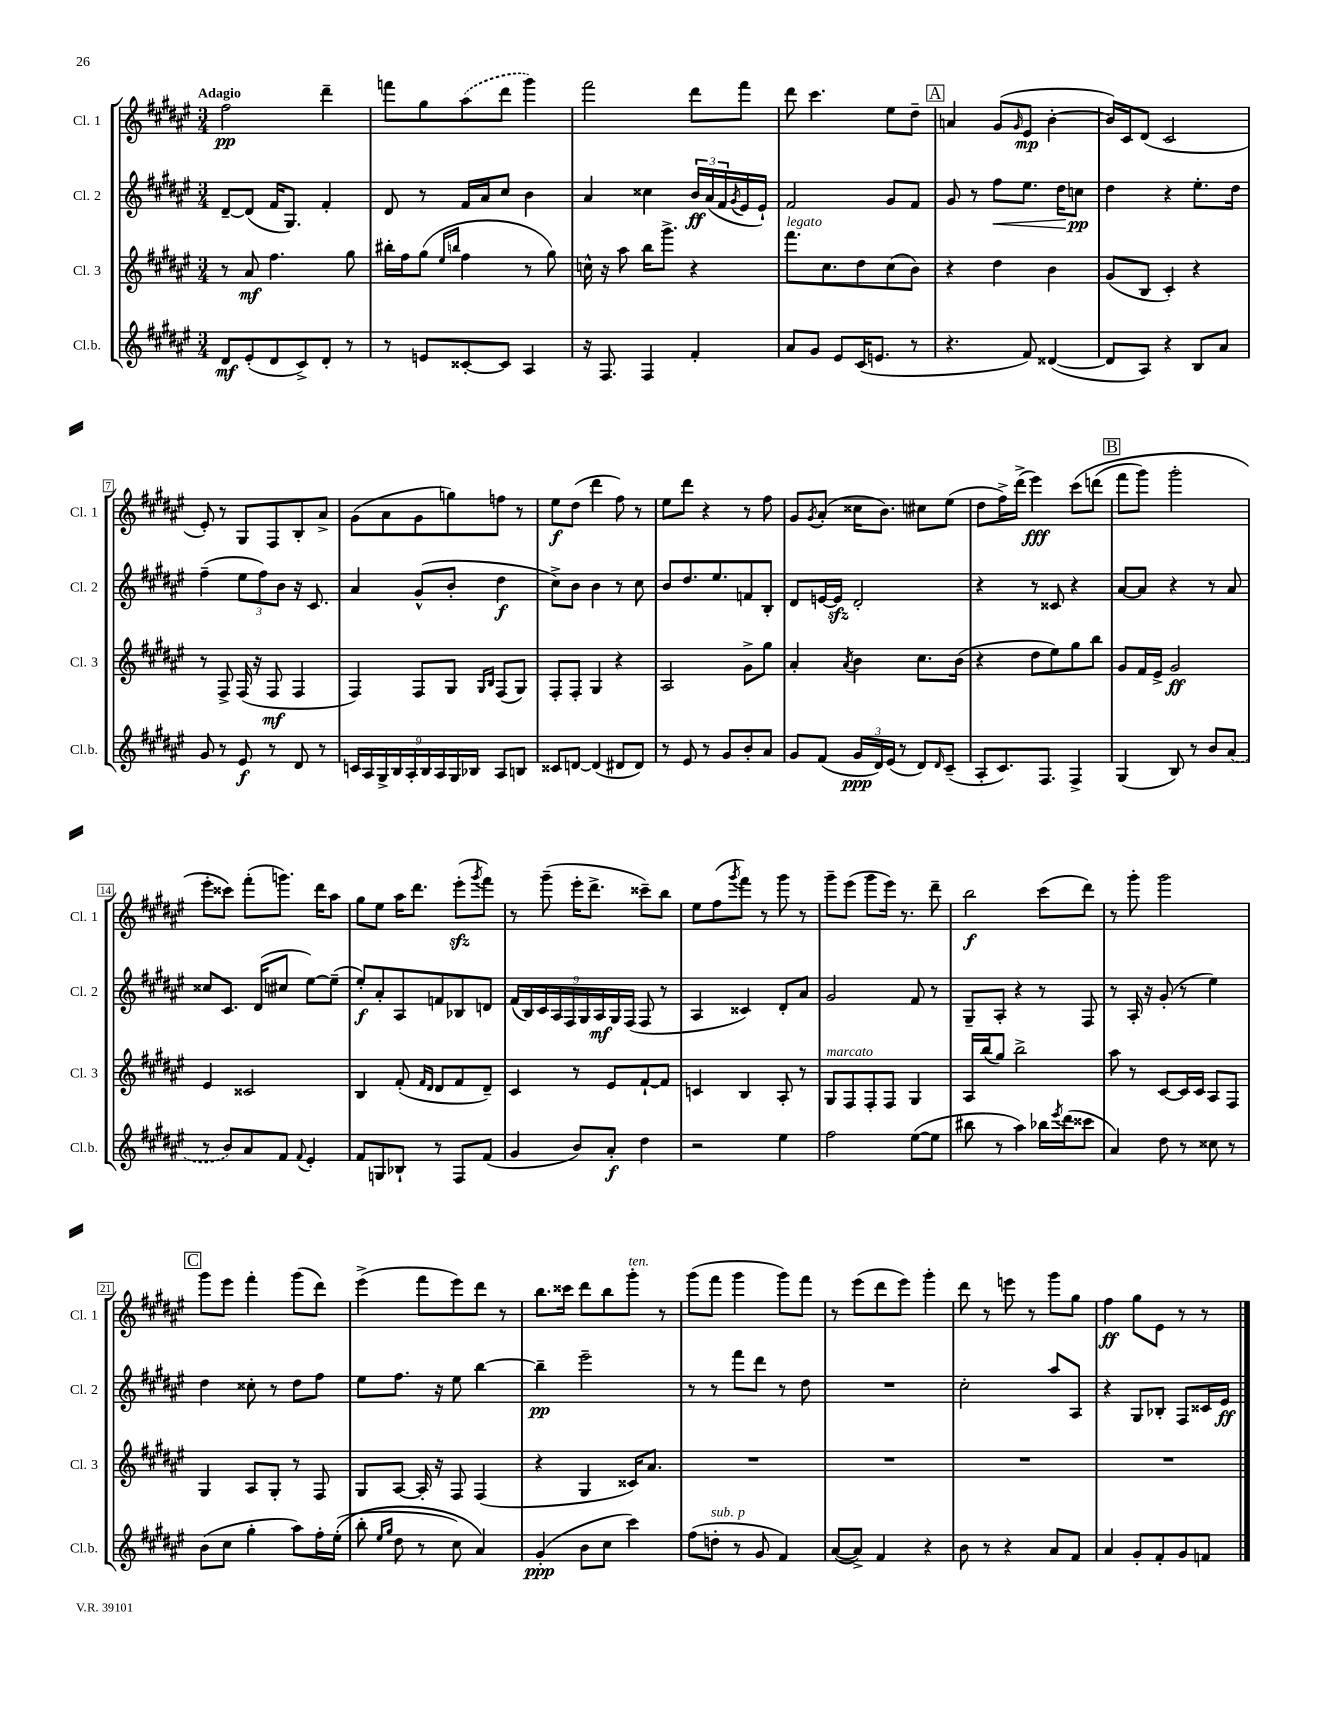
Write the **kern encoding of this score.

**kern	**dynam	**kern	**dynam	**kern	**dynam	**kern	**dynam
*part4	*part4	*part3	*part3	*part2	*part2	*part1	*part1
*staff4	*staff4	*staff3	*staff3	*staff2	*staff2	*staff1	*staff1
*I"Cl.b.	*	*I"Cl. 3	*	*I"Cl. 2	*	*I"Cl. 1	*
*I'Cl.b.	*	*I'Cl. 3	*	*I'Cl. 2	*	*I'Cl. 1	*
*clefG2	*	*clefG2	*	*clefG2	*	*clefG2	*
*k[f#c#g#d#a#e#]	*	*k[f#c#g#d#a#e#]	*	*k[f#c#g#d#a#e#]	*	*k[f#c#g#d#a#e#]	*
*M3/4	*	*M3/4	*	*M3/4	*	*M3/4	*
=1	=1	=1	=1	=1	=1	=1	=1
!	!	!	!	!	!	!LO:TX:a:B:t=Adagio	!
8d#/L	mf	8r	.	[8d#~/L	.	2ff#\	pp
(8e#'/	.	8a#/	mf	(8d#/J]	.	.	.
8d#/	.	4.ff#\	.	16f#/KL	.	.	.
.	.	.	.	8.G#/J)	.	.	.
8c#^/)	.	.	.	.	.	.	.
8d#'/J	.	.	.	4f#'/	.	4ddd#~\	.
8r	.	8gg#\	.	.	.	.	.
=2	=2	=2	=2	=2	=2	=2	=2
8r	.	16bb#X'\LL	.	8d#/	.	8fffn\L	.
.	.	16ff#\J	.	.	.	.	.
8en/L	.	(8gg#\J	.	8r	.	8gg#\	.
.	.	16qqee#/LL	.	.	.	.	.
.	.	16qqbbn/JJ	.	.	.	.	.
[8c##X'/	.	4ff#\	.	16f#/LL	.	(8aa#\	.
.	.	.	.	16a#/J	.	.	.
8c##/J]	.	.	.	8cc#/J	.	8ddd#\J	.
4A#/	.	8r	.	4b\	.	4ggg#\)	.
.	.	8gg#\)	.	.	.	.	.
=3	=3	=3	=3	=3	=3	=3	=3
16r	.	16ccn^^\	.	4a#/	.	2fff#\	.
8.F#/	.	16r	.	.	.	.	.
.	.	8aa#\	.	.	.	.	.
4F#/	.	16bb\KL	.	4cc##X\	.	.	.
.	.	8.ggg#^\J	.	.	.	.	.
4f#'/	.	4r	.	24b/LL	ff	8ddd#\L	.
.	.	.	.	(24a#/	.	.	.
.	.	.	.	24f#/	.	.	.
.	.	.	.	8qg#/	.	.	.
.	.	.	.	16e#/	.	8fff#\J	.
.	.	.	.	16e#`/JJ)	.	.	.
=4	=4	=4	=4	=4	=4	=4	=4
!	!	!LO:TX:a:i:t=legato	!	!	!	!	!
8a#/L	.	8.fff#\L	.	2f#/	.	8ddd#\	.
8g#/J	.	.	.	.	.	4.ccc#\	.
.	.	8.cc#\	.	.	.	.	.
8e#/L	.	.	.	.	.	.	.
(16c#/K	.	8dd#\	.	.	.	.	.
8.en/J	.	.	.	.	.	.	.
.	.	(8cc#\	.	8g#/L	.	8ee#\L	.
8r	.	8b\J)	.	8f#/J	.	8dd#~\J	.
!!LO:REH:place=s1:t=A
=5	=5	=5	=5	=5	=5	=5	=5
4.r	.	4r	.	8g#/	.	4an/	.
.	.	.	.	8r	.	.	.
!	!	!	!	!	!LO:HP:b	!	!
.	.	4dd#\	.	8ff#\L	<	(8g#/L	.
.	.	.	.	.	.	16qqg#/	.
8f#/)	.	.	.	8.ee#\J	.	8e#/J	mp
([4d##X/	.	4b\	.	.	.	[4b'\	.
.	.	.	.	16dd#\KL	.	.	.
.	.	.	.	8ccn\J	[ pp	.	.
=6	=6	=6	=6	=6	=6	=6	=6
8d##/L]	.	(8g#/L	.	4dd#\	.	16b/LL])	.
.	.	.	.	.	.	16c#/J	.
8A#/J)	.	8B/J	.	.	.	(8d#/J	.
4r	.	4c#'/)	.	4r	.	2c#/	.
8B/L	.	4r	.	8.ee#'\L	.	.	.
8a#/J	.	.	.	.	.	.	.
.	.	.	.	16dd#\Jk	.	.	.
!!LO:LB:g=z
=7	=7	=7	=7	=7	=7	=7	=7
8g#/	.	8r	.	(4ff#~\	.	8e#'/)	.
8r	.	8F#^/	.	.	.	8r	.
8e#/	f	(16F#/	.	12ee#\L	.	8G#/L	.
.	.	16r	.	.	.	.	.
.	.	.	.	12ff#\)	.	.	.
8r	.	8F#/	mf	.	.	8F#/	.
.	.	.	.	12b\J	.	.	.
8d#/	.	4F#/	.	16r	.	8B'/	.
.	.	.	.	8.c#/	.	.	.
8r	.	.	.	.	.	8a#^/J	.
=8	=8	=8	=8	=8	=8	=8	=8
18cn/LL	.	4F#/)	.	4a#/	.	(8g#\L	.
18A#/	.	.	.	.	.	.	.
18G#^/	.	.	.	.	.	.	.
.	.	.	.	.	.	8a#\	.
18B/	.	.	.	.	.	.	.
18A#'/	.	.	.	.	.	.	.
.	.	8F#/L	.	(8g#^^/L	.	8g#\	.
18B/	.	.	.	.	.	.	.
18A#/	.	.	.	.	.	.	.
.	.	8G#/J	.	8b'/J	.	8ggn\)	.
18G#/	.	.	.	.	.	.	.
18B-X/JJ	.	.	.	.	.	.	.
.	.	16qqG#/LL	.	.	.	.	.
.	.	16qqB/JJ	.	.	.	.	.
8A#/L	.	(8F#/L	.	4dd#\	f	8ffn\J	.
8Bn/J	.	8G#/J)	.	.	.	8r	.
=9	=9	=9	=9	=9	=9	=9	=9
8c##X/L	.	8F#'/L	.	8cc#^\L)	.	8ee#\L	f
[8dn/J	.	8F#'/J	.	8b\J	.	(8dd#\J	.
(4d/]	.	4G#/	.	4b\	.	4ddd#\	.
8d#X/L	.	4r	.	8r	.	8ff#\)	.
8d#/J)	.	.	.	8cc#\	.	8r	.
=10	=10	=10	=10	=10	=10	=10	=10
8r	.	2A#/	.	8b/L	.	8ee#\L	.
8e#/	.	.	.	8.dd#/	.	8ddd#\J	.
8r	.	.	.	.	.	4r	.
.	.	.	.	8.ee#/	.	.	.
8g#/L	.	.	.	.	.	.	.
8b'/	.	8g#^\L	.	8fn/	.	8r	.
8a#/J	.	8gg#\J	.	8B'/J	.	8ff#\	.
=11	=11	=11	=11	=11	=11	=11	=11
8g#/L	.	4a#'/	.	8d#/L	.	8g#/L	.
.	.	.	.	.	.	8qg#/	.
(8f#/J	.	.	.	[16en/L	.	(8a#'/J	.
.	.	.	.	16ezz/JJ]	.	.	.
.	.	8qa#/	.	.	.	.	.
24g#/LL	ppp	4b\	.	2d#'/	.	16cc##X\KL	.
24d#/)	.	.	.	.	.	.	.
.	.	.	.	.	.	8.b\J)	.
(24e#/JJ	.	.	.	.	.	.	.
8r	.	.	.	.	.	.	.
8d#/L)	.	8.cc#\L	.	.	.	8cc#X\L	.
16qqd#/	.	.	.	.	.	.	.
(8c#~/J	.	.	.	.	.	(8ee#\J	.
.	.	(16b\Jk	.	.	.	.	.
=12	=12	=12	=12	=12	=12	=12	=12
8A#'/L	.	4r	.	4r	.	8dd#\L	.
8.c#/)	.	.	.	.	.	16ff#^\L)	.
.	.	.	.	.	.	(16ddd#^\JJ	.
.	.	8dd#\L	.	8r	.	4eee#\)	fff
8.F#/J	.	.	.	.	.	.	.
.	.	8ee#\)	.	8c##X/	.	.	.
4F#^/	.	8gg#\	.	4r	.	(8ccc#\L	.
.	.	8bb\J	.	.	.	(8dddn\J	.
!!LO:REH:place=s1:t=B
=13	=13	=13	=13	=13	=13	=13	=13
(4G#/	.	8g#/L	.	[8a#/L	.	8fff#\L	.
.	.	16f#/L	.	8a#/J]	.	8ggg#\J)	.
.	.	16e#^/JJ	.	.	.	.	.
8B/)	.	2g#/	ff	4r	.	2ggg#'\	.
8r	.	.	.	.	.	.	.
8b/L	.	.	.	8r	.	.	.
(8a#/J	.	.	.	8a#/	.	.	.
!!LO:LB:g=z
=14	=14	=14	=14	=14	=14	=14	=14
8r	.	4e#/	.	8cc##X/L	.	8eee#'\L	.
8b/L)	.	.	.	8.c#/J	.	8ccc##X\J)	.
8a#/	.	2c##X/	.	.	.	(8fff#'\L	.
.	.	.	.	(16d#/KL	.	.	.
8f#/J	.	.	.	8cc#X/J	.	8.gggn\J)	.
8qqf#/	.	.	.	.	.	.	.
4e#'/	.	.	.	[8ee#\L)	.	.	.
.	.	.	.	.	.	16ddd#\KL	.
.	.	.	.	(8ee#~\J]	.	8aa#\J	.
=15	=15	=15	=15	=15	=15	=15	=15
8f#/L	.	4B/	.	8ee#'/L)	f	8gg#\L	.
8Gn/	.	.	.	8a#'/	.	8ee#\J	.
8B-X`/J	.	(8f#'/	.	8A#/	.	16aa#\KL	.
.	.	.	.	.	.	8.ddd#\J	.
.	.	16qqf#/LL	.	.	.	.	.
.	.	16qqd#/JJ	.	.	.	.	.
8r	.	8d#/L	.	8fn/	.	.	.
8F#/L	.	8f#/	.	8B-X/	.	(8eee#zz'\L	.
.	.	.	.	.	.	8qggg#/	.
(8f#/J	.	8d#~/J)	.	8dn/J	.	8fff#\J)	.
=16	=16	=16	=16	=16	=16	=16	=16
4g#/	.	4c#/	.	(18f#/LL	.	8r	.
.	.	.	.	18B/)	.	.	.
.	.	.	.	18c#/	.	.	.
.	.	.	.	.	.	(8ggg#~\	.
.	.	.	.	18A#/	.	.	.
.	.	.	.	18F#/	.	.	.
8b/L)	.	8r	.	.	.	16eee#'\KL	.
.	.	.	.	18G#/	.	.	.
.	.	.	.	.	.	8.ddd#^\J	.
.	.	.	.	18A#/	mf	.	.
8a#'/J	f	8e#/L	.	.	.	.	.
.	.	.	.	18G#/	.	.	.
.	.	.	.	(18F#/JJ	.	.	.
4dd#\	.	[8f#`/	.	8F#/	.	8ccc##X~\L)	.
.	.	8f#/J]	.	8r	.	8bb\J	.
=17	=17	=17	=17	=17	=17	=17	=17
2r	.	4cn/	.	4A#/	.	8ee#\L	.
.	.	.	.	.	.	(8ff#\	.
.	.	.	.	.	.	8qggg#/	.
.	.	4B/	.	4c##X/)	.	8fff#\J)	.
.	.	.	.	.	.	8r	.
4ee#\	.	8A#'/	.	8d#'/L	.	8ggg#\	.
.	.	8r	.	8a#/J	.	8r	.
=18	=18	=18	=18	=18	=18	=18	=18
!	!	!LO:TX:a:i:t=marcato	!	!	!	!	!
2ff#\	.	8G#/L	.	2g#/	.	8ggg#~\L	.
.	.	8F#/	.	.	.	(8eee#\J	.
.	.	8F#'/	.	.	.	8ggg#\L	.
.	.	8F#/J	.	.	.	16eee#\Jk)	.
.	.	.	.	.	.	8.r	.
([8ee#\L	.	4G#/	.	8f#/	.	.	.
8ee#\J]	.	.	.	8r	.	8ddd#~\	.
=19	=19	=19	=19	=19	=19	=19	=19
8bb#X\	.	16A#/LL	.	8G#~/L	.	2bb\	f
.	.	(16bb/J	.	.	.	.	.
8r	.	8gg#/J)	.	8A#'/J	.	.	.
4aa#\)	.	2bb^\	.	4r	.	.	.
16bb-X\LL	.	.	.	8r	.	(8ccc#\L	.
8qeee#/	.	.	.	.	.	.	.
(16ddd#\J	.	.	.	.	.	.	.
8ccc##X\J	.	.	.	8F#/	.	8ddd#\J)	.
=20	=20	=20	=20	=20	=20	=20	=20
4a#/)	.	8aa#\	.	8r	.	8r	.
.	.	8r	.	16A#'/	.	8ggg#'\	.
.	.	.	.	16r	.	.	.
8dd#\	.	[8c#/L	.	(8g#'/	.	2ggg#\	.
8r	.	16c#/L]	.	8r	.	.	.
.	.	16c#/JJ	.	.	.	.	.
8cc##X\	.	8A#/L	.	4ee#\)	.	.	.
8r	.	8F#/J	.	.	.	.	.
!!LO:LB:g=z
!!LO:REH:place=s1:t=C
=21	=21	=21	=21	=21	=21	=21	=21
(8b\L	.	4G#/	.	4dd#\	.	8ggg#\L	.
8cc#\J	.	.	.	.	.	8eee#\J	.
4gg#'\	.	8A#/L	.	8cc##X'\	.	4fff#'\	.
.	.	8G#'/J	.	8r	.	.	.
8aa#\L)	.	8r	.	8dd#\L	.	(8ggg#\L	.
16ff#'\L	.	8F#/	.	8ff#\J	.	8ddd#\J)	.
((16ee#'\JJ	.	.	.	.	.	.	.
=22	=22	=22	=22	=22	=22	=22	=22
8bb'\	.	8G#/L	.	8ee#\L	.	(4eee#^\	.
16qqee#/LL	.	.	.	.	.	.	.
16qqgg#/JJ	.	.	.	.	.	.	.
8dd#\	.	[8A#/J	.	8.ff#\J	.	.	.
8r	.	16A#'/]	.	.	.	8fff#\L	.
.	.	16r	.	16r	.	.	.
8cc#\)	.	8F#/	.	8ee#\	.	8eee#\)	.
4a#/)	.	(4F#/	.	[4bb\	.	8ddd#\J	.
.	.	.	.	.	.	8r	.
=23	=23	=23	=23	=23	=23	=23	=23
(4g#'/	ppp	4r	.	4bb~\]	pp	8.bb\L	.
.	.	.	.	.	.	16ccc##X\Jk	.
8b\L	.	4G#/	.	2eee#~\	.	8ddd#\L	.
8cc#\J	.	.	.	.	.	8bb\	.
!	!	!	!	!	!	!LO:TX:a:i:t=ten.	!
4ccc#\)	.	16c##X/KL)	.	.	.	8ggg#'\J	.
.	.	8.a#/J	.	.	.	.	.
.	.	.	.	.	.	8r	.
=24	=24	=24	=24	=24	=24	=24	=24
(8ff#\L	.	2.r	.	8r	.	(8ggg#\L	.
!LO:TX:a:i:t=sub. p	!	!	!	!	!	!	!
8ddn'\J	.	.	.	8r	.	8fff#\J	.
8r	.	.	.	8fff#\L	.	4ggg#\	.
8g#/	.	.	.	8ddd#\J	.	.	.
4f#/)	.	.	.	8r	.	8ggg#\L)	.
.	.	.	.	8dd#\	.	8fff#\J	.
=25	=25	=25	=25	=25	=25	=25	=25
([8a#/L	.	2.r	.	2.r	.	8r	.
8a#^/J])	.	.	.	.	.	(8eee#\L	.
4f#/	.	.	.	.	.	8ddd#\	.
.	.	.	.	.	.	8eee#\J)	.
4r	.	.	.	.	.	4ggg#'\	.
=26	=26	=26	=26	=26	=26	=26	=26
8b\	.	2.r	.	2cc#'\	.	8ddd#\	.
8r	.	.	.	.	.	8r	.
4r	.	.	.	.	.	8eeen\	.
.	.	.	.	.	.	8r	.
8a#/L	.	.	.	8aa#/L	.	8ggg#\L	.
8f#/J	.	.	.	8A#/J	.	8gg#\J	.
=27	=27	=27	=27	=27	=27	=27	=27
4a#/	.	2.r	.	4r	.	4ff#\	ff
8g#'/L	.	.	.	8G#/L	.	8gg#\L	.
8f#'/	.	.	.	8B-X'/J	.	8e#\J	.
8g#/	.	.	.	8F#/L	.	8r	.
8fn/J	.	.	.	16c##X/L	.	8r	.
.	.	.	.	16e#/JJ	ff	.	.
==	==	==	==	==	==	==	==
*-	*-	*-	*-	*-	*-	*-	*-
